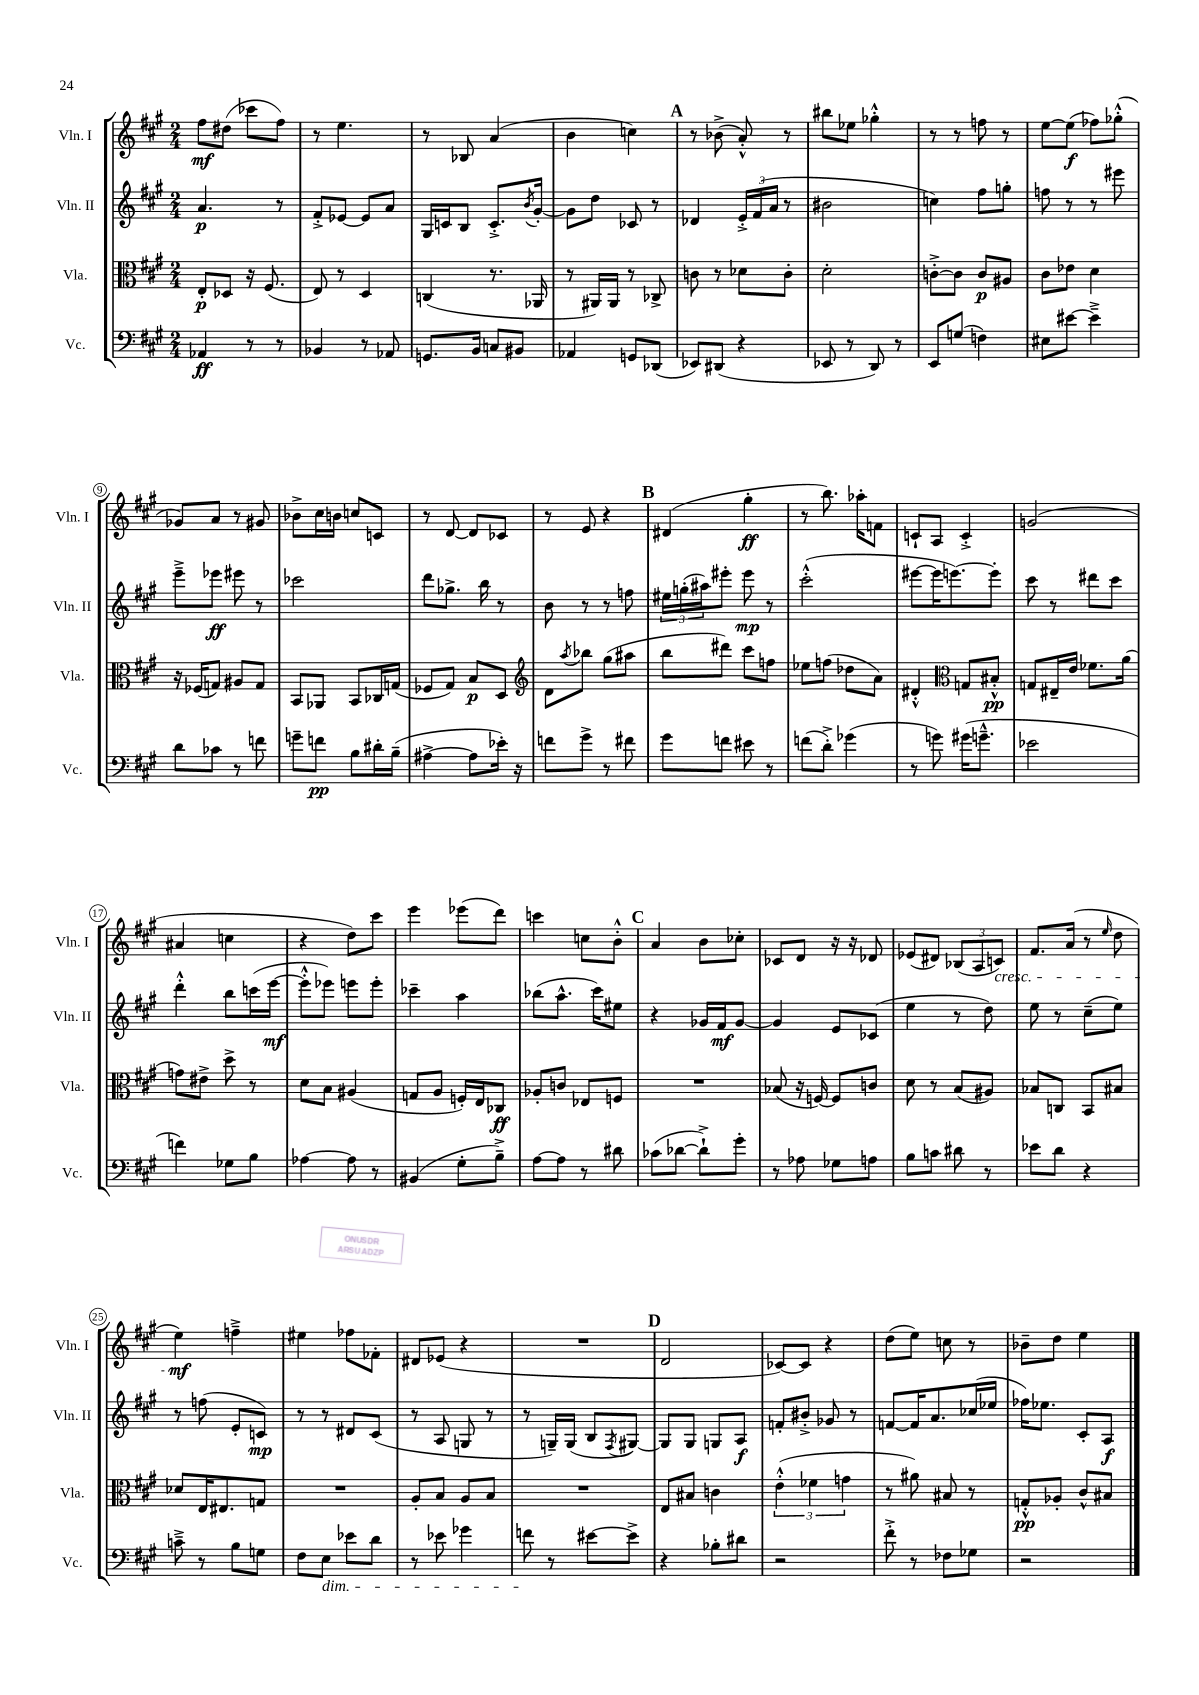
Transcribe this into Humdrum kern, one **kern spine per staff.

**kern	**kern	**kern	**kern
*staff4	*staff3	*staff2	*staff1
*clefF4	*clefC3	*clefG2	*clefG2
*k[f#c#g#]	*k[f#c#g#]	*k[f#c#g#]	*k[f#c#g#]
*M2/4	*M2/4	*M2/4	*M2/4
4AA-	8E'	4.a	8ff#
.	8D-	.	(8dd#
8r	16r	.	8ccc-
.	(8.F#	.	.
8r	.	8r	8ff#)
=	=	=	=
4BB-	8E)	8f#'^	8r
.	8r	[8e-	4.ee
8r	4D	8e-]	.
8AA-	.	8a	.
=	=	=	=
8.GG	(4C	16G#	8r
.	.	16c	.
.	.	8B	8B-
16BB	.	.	.
8C	8.r	8.c'^	(4a
8BB#	.	.	.
.	.	8qb	.
.	16AA-	[16g#'	.
=	=	=	=
4AA-	8r	8g#]	4b
.	16AA#)	8dd	.
.	16AA#	.	.
8GG	8r	8c-	4cc)
(8DD-	8C-^	8r	.
=	=	=	=
8EE-)	8c	4d-	8r
(8DD#	8r	.	(8b-^
4r	8d-	24e'^	8a'^^)
.	.	(24f#	.
.	.	24a	.
.	8c'	8r	8r
=	=	=	=
8EE-	2d'	2b#	8bb#
8r	.	.	8ee-
8DD)	.	.	4gg-'^^
8r	.	.	.
=	=	=	=
8EE	[8c'^	4cc)	8r
(8G	8c]	.	8r
4F)	8c	8ff#	8ff
.	8A#	8gg'	8r
=	=	=	=
8E#	8c#	8ff	[8ee
[8e#	8e-	8r	(8ee]
4e#~^]	4d	8r	8ff-)
.	.	8eee#	(8gg-'^^
=	=	=	=
8d	16r	8eee~^	8g-)
.	(16F-	.	.
8c-	8G)	8eee-	8a
8r	8A#	8eee#	8r
8f	8G	8r	8g#
=	=	=	=
8g~	8BB	2ccc-	8b-^
8f	8AA-	.	16cc#
.	.	.	16b
8B	8BB	.	8cc
16d#'	16C-	.	8c
(16B~	(16G	.	.
=	=	=	=
[4A#^	8F-	8ddd	8r
.	8G#)	8.gg-^	[8d
8A#]	8B	.	8d]
.	.	16bb	.
16e-')	8D	8r	8c-
16r	.	.	.
=	=	=	=
*	*clefG2	*	*
8f	8d	8b	8r
.	8qaa	.	.
8g#^	8bb-	8r	8e
8r	(8gg#	8r	4r
8f#	8aa#	8ff	.
=	=	=	=
8g#	8bb	24ee#	(4d#
.	.	(24gg'	.
.	.	24aa#)	.
8f	8ddd#)	8eee#'	.
8e#	8ccc#	8eee#	4gg#'
8r	8ff	8r	.
=	=	=	=
(8f	8ee-	(2ccc#'^^	8r
8d'^)	(8ff	.	8.bb)
(4g-	8dd-	.	.
.	.	.	16aa-'
.	8a)	.	8f
=	=	=	=
8r	4d#'^^	[8eee#	8c`
8g)	.	16eee#]	8A
.	.	[8.eee)	.
*	*clefC3	*	*
(16g#	8G	.	4c'^
8.g~^^	.	.	.
.	8B#'^^	8eee']	.
=	=	=	=
2e-	8G	8ccc#	(2g
.	16E#~	8r	.
.	16e	.	.
.	8.f-	8ddd#	.
.	.	8ccc#	.
.	(16a	.	.
=	=	=	=
4f)	8g)	4ddd'^^	4a#
.	8e#^	.	.
8G-	8dd^	8bb	4cc
8B	8r	(16ccc	.
.	.	[16eee	.
=	=	=	=
[4A-	8d	8eee'^^]	4r
.	8B	8eee-)	.
8A-]	(4A#	8eee	8dd)
8r	.	8eee'	8ccc#
=	=	=	=
(4BB#	8G	4ccc-~	4eee
.	8A	.	.
8G#'	16F')	4aa	(8eee-
.	16E	.	.
8B~^)	8C-	.	8ddd)
=	=	=	=
[8A	8A-'	(8bb-	4ccc
8A]	8c	8.aa^^	.
8r	8E-	.	8cc
.	.	16ccc#)	.
8d#	8F	8ee#	8b'^^
=	=	=	=
(8c-	2r	4r	4a
[8d-	.	.	.
8d-`^])	.	16g-	8b
.	.	16f#	.
8g#'	.	[8g-	8cc-'
=	=	=	=
8r	(8B-	4g-]	8c-
8A-	16r	.	8d
.	[16F)	.	.
8G-	8F]	8e	16r
.	.	.	16r
8A	8c	(8c-	8d-
=	=	=	=
8B	8d	4ee	(8e-
8c	8r	.	8d#)
8d#	(8B	8r	(12B-
.	.	.	12A
8r	8A#)	8dd)	.
.	.	.	12c)
=	=	=	=
8e-	8B-	8ee	8.f#
8d	8C	8r	.
.	.	.	(16a
4r	8BB	(8cc#~	8r
.	.	.	16qqee
.	8B#	8ee)	8dd
=	=	=	=
8c~^	8d-	8r	4ee)
8r	16E	(8ff	.
.	8.E#	.	.
8B	.	8e'	4ff~^
8G	8G	8c)	.
=	=	=	=
8F#	2r	8r	4ee#
8E	.	8r	.
8e-	.	8d#	8ff-
8d	.	(8c#	8f-'
=	=	=	=
8r	8A'	8r	8d#
8e-	8B	8A	(8e-
4g-	8A	8G	4r
.	8B	8r	.
=	=	=	=
8f	2r	8r	2r
8r	.	16G~)	.
.	.	(16G	.
[8e#	.	8B	.
.	.	8qF#	.
8e#^]	.	[8G#)	.
=	=	=	=
4r	8E	8G#]	2d
.	8B#	8G#	.
8B-'	4c	8G	.
8d#	.	8A	.
=	=	=	=
2r	(6e'^^	8f'	[8c-)
.	.	8b#'^	8c-]
.	6f-	.	.
.	.	8g-	4r
.	6g	.	.
.	.	8r	.
=	=	=	=
8f#'^	8r	[8f	(8dd
8r	8a#)	16f]	8ee)
.	.	8.a	.
8F-	8B#	.	8cc
8G-	8r	(16cc-	8r
.	.	16ee-	.
=	=	=	=
2r	8G'^^	16ff-)	8b-~
.	.	8.ee-	.
.	8A-'	.	8dd
.	8c#^^	8c#'	4ee
.	8B#	8A	.
==	==	==	==
*-	*-	*-	*-
